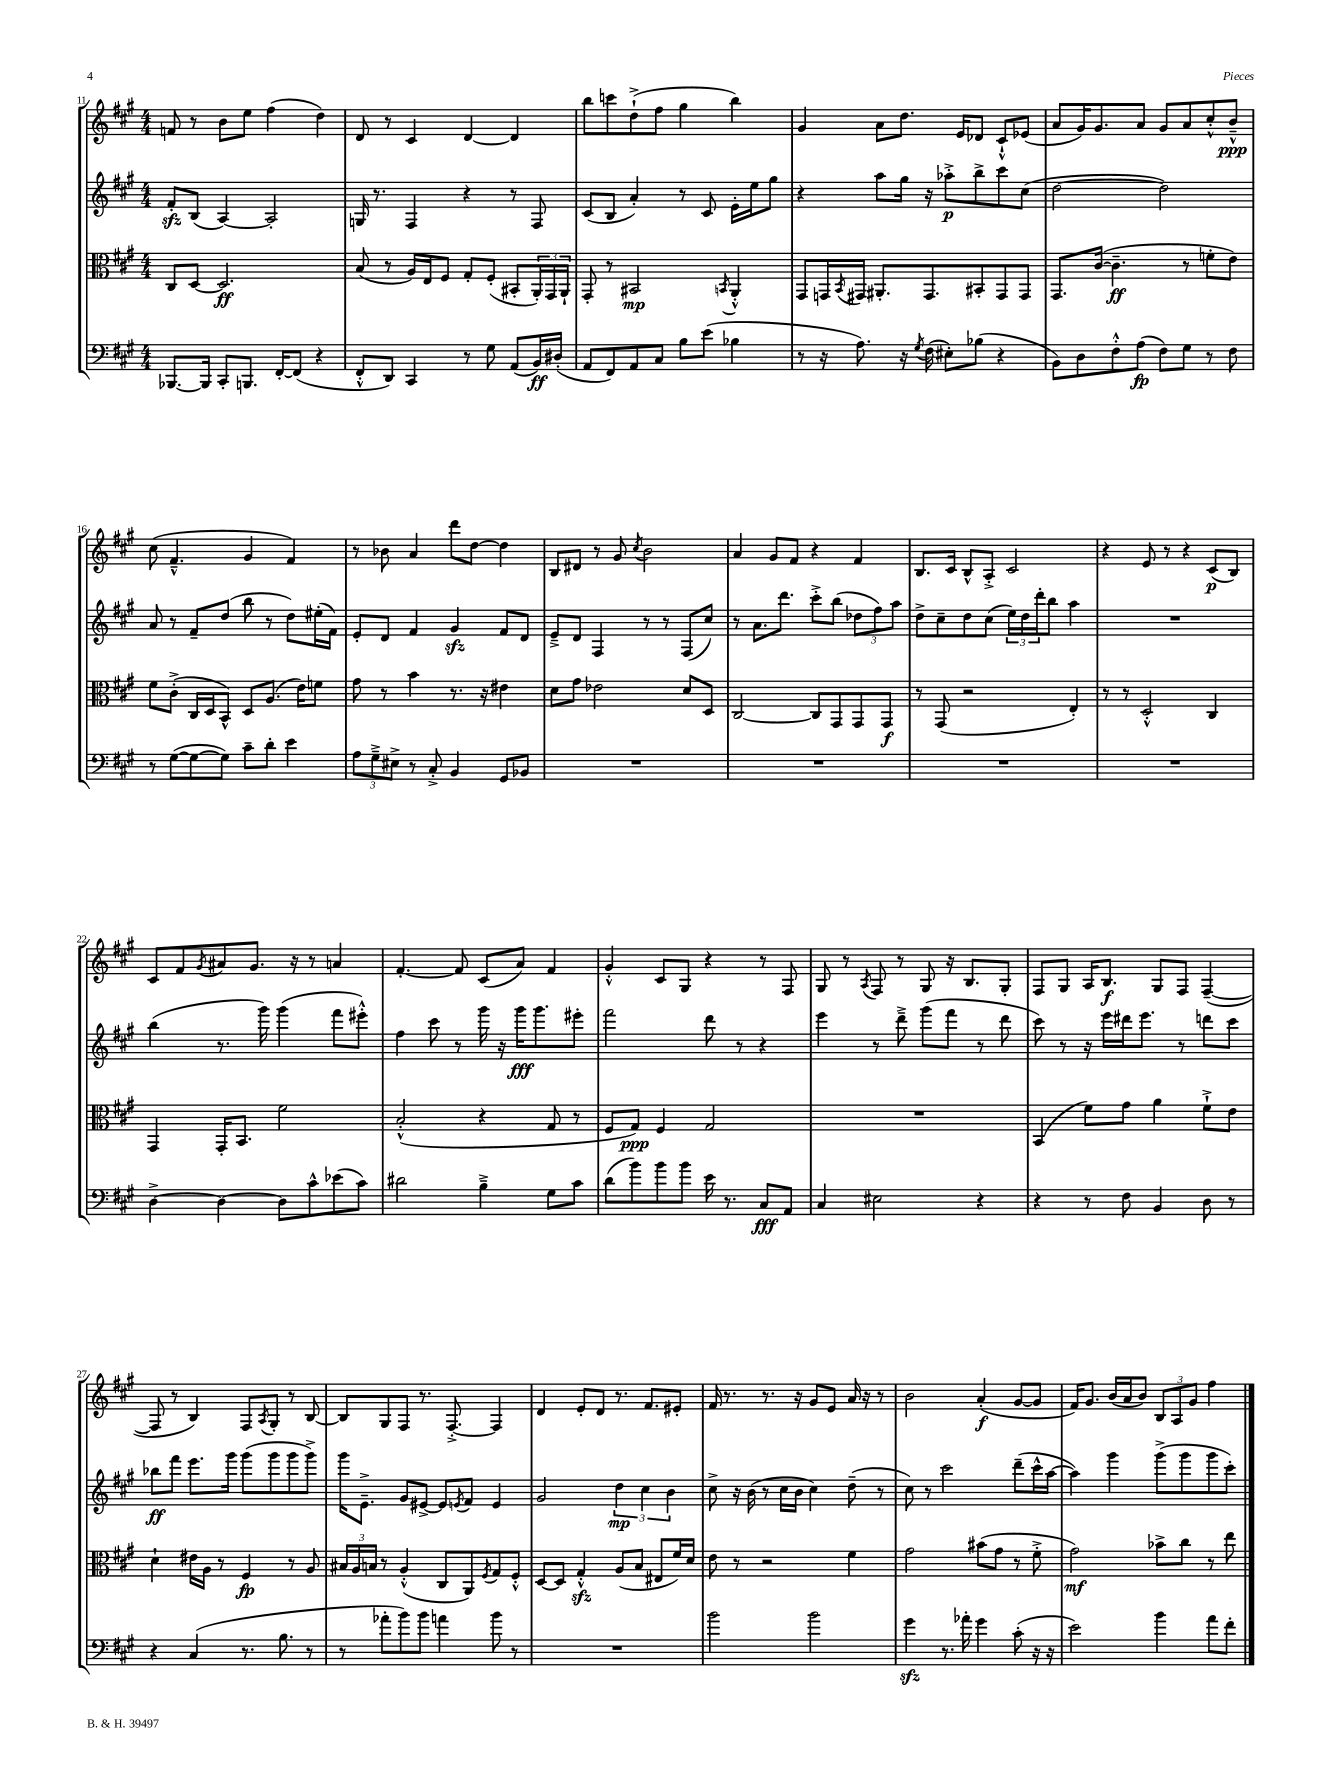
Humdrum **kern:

**kern	**kern	**kern	**kern
*staff4	*staff3	*staff2	*staff1
*clefF4	*clefC3	*clefG2	*clefG2
*k[f#c#g#]	*k[f#c#g#]	*k[f#c#g#]	*k[f#c#g#]
*M4/4	*M4/4	*M4/4	*M4/4
[8.BBB-/L	8C#/L	8f#'/L	8f/
.	[8D/J	(8B/J	8r
16BBB-/]Jk	.	.	.
8CC#'/L	2.D/]	[4A/)	8b\L
8.BBB/J	.	.	8ee\J
.	.	2A'/]	(4ff#\
[16FF#'/LK	.	.	.
(8FF#/]J	.	.	.
4r	.	.	4dd\)
=	=	=	=
8FF#'^^/L	(8B/	16G/	8d/
.	.	8.r	.
8DD/J)	8r	.	8r
4CC#/	16A/LL)	4F#/	4c#/
.	16E/J	.	.
.	8F#/J	.	.
8r	8G#'/L	4r	[4d/
8G#\	(8F#'/J	.	.
(8AA/L	8BB#'/L	8r	4d/]
16BB/L)	24AA'/L)	8F#/	.
.	24GG#/	.	.
(16D#'/JJ	.	.	.
.	24AA`/JJ	.	.
=	=	=	=
8AA/L	8GG#'/	(8c#/L	8bb\L
8FF#/)	8r	8B/J	8ccc\
8AA/	2BB#/	4a'/)	(8dd`^\
8C#/J	.	.	8ff#\J
8B\L	.	8r	4gg#\
(8e\J	.	8c#/	.
.	8qBB/	.	.
4B-\	4AA'^^/	16e'\LL	4bb\)
.	.	16ee\J	.
.	.	8gg#\J	.
=	=	=	=
8r	8GG#/L	4r	4g#/
16r	16GG/L	.	.
.	8qBB/	.	.
8.A\)	16GG#/JJ	.	.
.	8.AA#'/L	8aa\L	8a\L
16r	.	16gg#\Jk	8.dd\J
8qG#/	.	.	.
(16F#\	8.GG#/	16r	.
8E#'\L)	.	8aa-'^\L	.
.	.	.	16e/LK
(8B-\J	8BB#'/	8bb^\	8d-/J
4r	8GG#/	8ccc#\	8c#`^^/L
.	8GG#/J	(8cc#\J	(8e-/J
=	=	=	=
8BB\L)	8.GG#/L	[2dd\	8a/L
8D\	.	.	16g#/K)
.	([16c#/Jk	.	8.g#/
8F#'^^\	4.c#~\]	.	.
(8A\J	.	.	8a/J
8F#\L)	.	2dd\])	8g#/L
8G#\J	8r	.	8a/
8r	8f'\L	.	8cc#'^^/
8F#\	8e\J)	.	8b~^^/J
=	=	=	=
8r	8f#\L	8a/	(8cc#\
([8G#\L	(8c#'^\J	8r	4.f#~^^/
8G#\_	16C#/LL	8f#~/L	.
.	16D/J	.	.
8G#\]J)	8BB^^/J)	(8dd/J	.
8c#~\L	8D/L	8bb\	4g#/
8d'\J	(8.A/J	8r	.
4e\	.	8dd\L)	4f#/)
.	16e\LK)	.	.
.	8f\J	(16ee#'\L	.
.	.	16f#\JJ)	.
=	=	=	=
12A\L	8g#\	8e'/L	8r
12G#~^\	.	.	.
.	8r	8d/J	8b-\
12E#^\J	.	.	.
8r	4b\	4f#/	4a/
8C#'^/	.	.	.
4BB/	8.r	4g#/	8ddd\L
.	.	.	[8dd\J
.	16r	.	.
8GG#/L	4e#\	8f#/L	4dd\]
8BB-/J	.	8d/J	.
=	=	=	=
1r	8d\L	8e~^/L	8B/L
.	8g#\J	8d/J	8d#/J
.	2e-\	4F#/	8r
.	.	.	8g#/
.	.	.	8qcc#/
.	.	8r	2b\
.	.	8r	.
.	8d/L	(8F#/L	.
.	8D/J	8cc#/J)	.
=	=	=	=
1r	[2C#/	8r	4a/
.	.	8.a\L	.
.	.	.	8g#/L
.	.	8.ddd\J	.
.	.	.	8f#/J
.	8C#/]L	8ccc#'^\L	4r
.	8GG#/	(8bb\J	.
.	8GG#/	12dd-\L	4f#/
.	.	12ff#\)	.
.	8GG#/J	.	.
.	.	12aa\J	.
=	=	=	=
1r	8r	8dd^\L	8.B/L
.	(8GG#/	8cc#~\	.
.	.	.	16c#/Jk
.	2r	8dd\	8B^^/L
.	.	(8cc#\J	8A'^/J
.	.	24ee\LL)	2c#/
.	.	24dd\	.
.	.	24ddd'\J	.
.	.	8bb\J	.
.	4E'/)	4aa\	.
=	=	=	=
1r	8r	1r	4r
.	8r	.	.
.	2D'^^/	.	8e/
.	.	.	8r
.	.	.	4r
.	4C#/	.	(8c#/L
.	.	.	8B/J)
=	=	=	=
[4D^\	4GG#/	(4bb\	8c#/L
.	.	.	8f#/
.	.	.	8qg#/
4D\_	16GG#'/LK	8.r	8a#/
.	8.BB/J	.	.
.	.	.	8.g#/J
.	.	16ggg#\)	.
8D\]L	2f#\	(4ggg#\	.
.	.	.	16r
8c#^^\	.	.	8r
(8e-\	.	8fff#\L	4a/
8c#\J)	.	8eee#'^^\J)	.
=	=	=	=
2d#\	(2B'^^/	4ff#\	[4.f#'/
.	.	8ccc#\	.
.	.	8r	8f#/]
4B~^\	4r	16ggg#\	(8c#/L
.	.	16r	.
.	.	16ggg#\LK	8a/J)
.	.	8.ggg#\	.
8G#\L	8G#/	.	4f#/
8c#\J	8r	8eee#'\J	.
=	=	=	=
(8d\L	8F#/L	2fff#\	4g#'^^/
8b\)	8G#/J)	.	.
8b\	4F#/	.	8c#/L
8b\J	.	.	8G#/J
16e\	2G#/	8ddd\	4r
8.r	.	.	.
.	.	8r	.
8C#/L	.	4r	8r
8AA/J	.	.	8F#/
=	=	=	=
4C#/	1r	4eee\	8G#/
.	.	.	8r
.	.	.	8qA/
2E#\	.	8r	8F#/
.	.	8ddd~^\	8r
.	.	(8ggg#\L	8G#/
.	.	8fff#\J	16r
.	.	.	8.B/L
4r	.	8r	.
.	.	8ddd\	8G#'/J
=	=	=	=
4r	(4BB/	8ccc#\)	8F#/L
.	.	8r	8G#/J
8r	8f#\L)	16r	16A/LK
.	.	16eee\LL	8.B/J
8F#\	8g#\J	16ddd#\J	.
.	.	8.eee\J	.
4BB/	4a\	.	8G#/L
.	.	8r	8F#/J
8D\	8f#`^\L	8ddd\L	([4F#~/
8r	8e\J	8ccc#\J	.
=	=	=	=
4r	4d`\	8bb-\L	8F#/]
.	.	8fff#\J	8r
(4C#/	16e#\LL	8.eee\L	4B/)
.	16A\JJ	.	.
.	8r	.	.
.	.	16ggg#\Jk	.
8.r	4F#/	(8ggg#\L	8F#/L
.	.	.	8qA/
.	.	8ggg#\	8G#'/J
8.B\	.	.	.
.	8r	8ggg#\	8r
8r	8A/	8ggg#^\J)	[8B/
=	=	=	=
8r	24B#/LL	16ggg#\LK	8B/]L
.	24A/	.	.
.	.	8.e~^\J	.
.	24B/JJ	.	.
8a-'\L	8r	.	8G#/
8b\)	(4A'^^/	8g#/L	8F#/J
8b\J	.	[8e#^/J	8.r
4a\	8C#/L	8e#/]L	.
.	.	.	[8.F#'^/
.	.	8qe/	.
.	8AA/)	8f#/J	.
.	8qF#/	.	.
8b\	8G#/	4e/	4F#/]
8r	8F#'^^/J	.	.
=	=	=	=
1r	[8D/L	2g#/	4d/
.	8D/]J	.	.
.	4G#'^^/	.	8e'/L
.	.	.	8d/J
.	(8A/L	6dd\	8.r
.	8B/J	.	.
.	.	6cc#\	.
.	.	.	8.f#/L
.	8E#/L	.	.
.	.	6b\	.
.	16f#/L)	.	8e#'/J
.	16d/JJ	.	.
=	=	=	=
2b\	8e\	8cc#^\	16f#/
.	.	.	8.r
.	8r	16r	.
.	.	(16b\	.
.	2r	8r	8.r
.	.	16cc#\LL	.
.	.	16b\JJ	16r
2b\	.	4cc#\)	8g#/L
.	.	.	8e/J
.	4f#\	(8dd~\	16a/
.	.	.	16r
.	.	8r	8r
=	=	=	=
4g#\	2g#\	8cc#\)	2b\
.	.	8r	.
8.r	.	2ccc#\	.
16a-'\	.	.	.
4g#\	(8b#\L	.	(4a'/
.	8g#\J	.	.
(8c#'\	8r	(8ddd~\L	[8g#/L
16r	8f#'^\	16ccc#^^\L	8g#/]J
16r	.	[16aa\JJ	.
=	=	=	=
2e\)	2g#\)	4aa\])	16f#/LK)
.	.	.	8.g#/J
.	.	4ggg#\	(16b/LL
.	.	.	16a/J
.	.	.	8b/J)
4b\	8b-^\L	(8ggg#^\L	12B/L
.	.	.	12A/
.	8cc#\J	8ggg#\	.
.	.	.	12g#/J
8a\L	8r	8ggg#\	4ff#\
8f#'\J	8ee\	8ccc#'\J)	.
==	==	==	==
*-	*-	*-	*-
